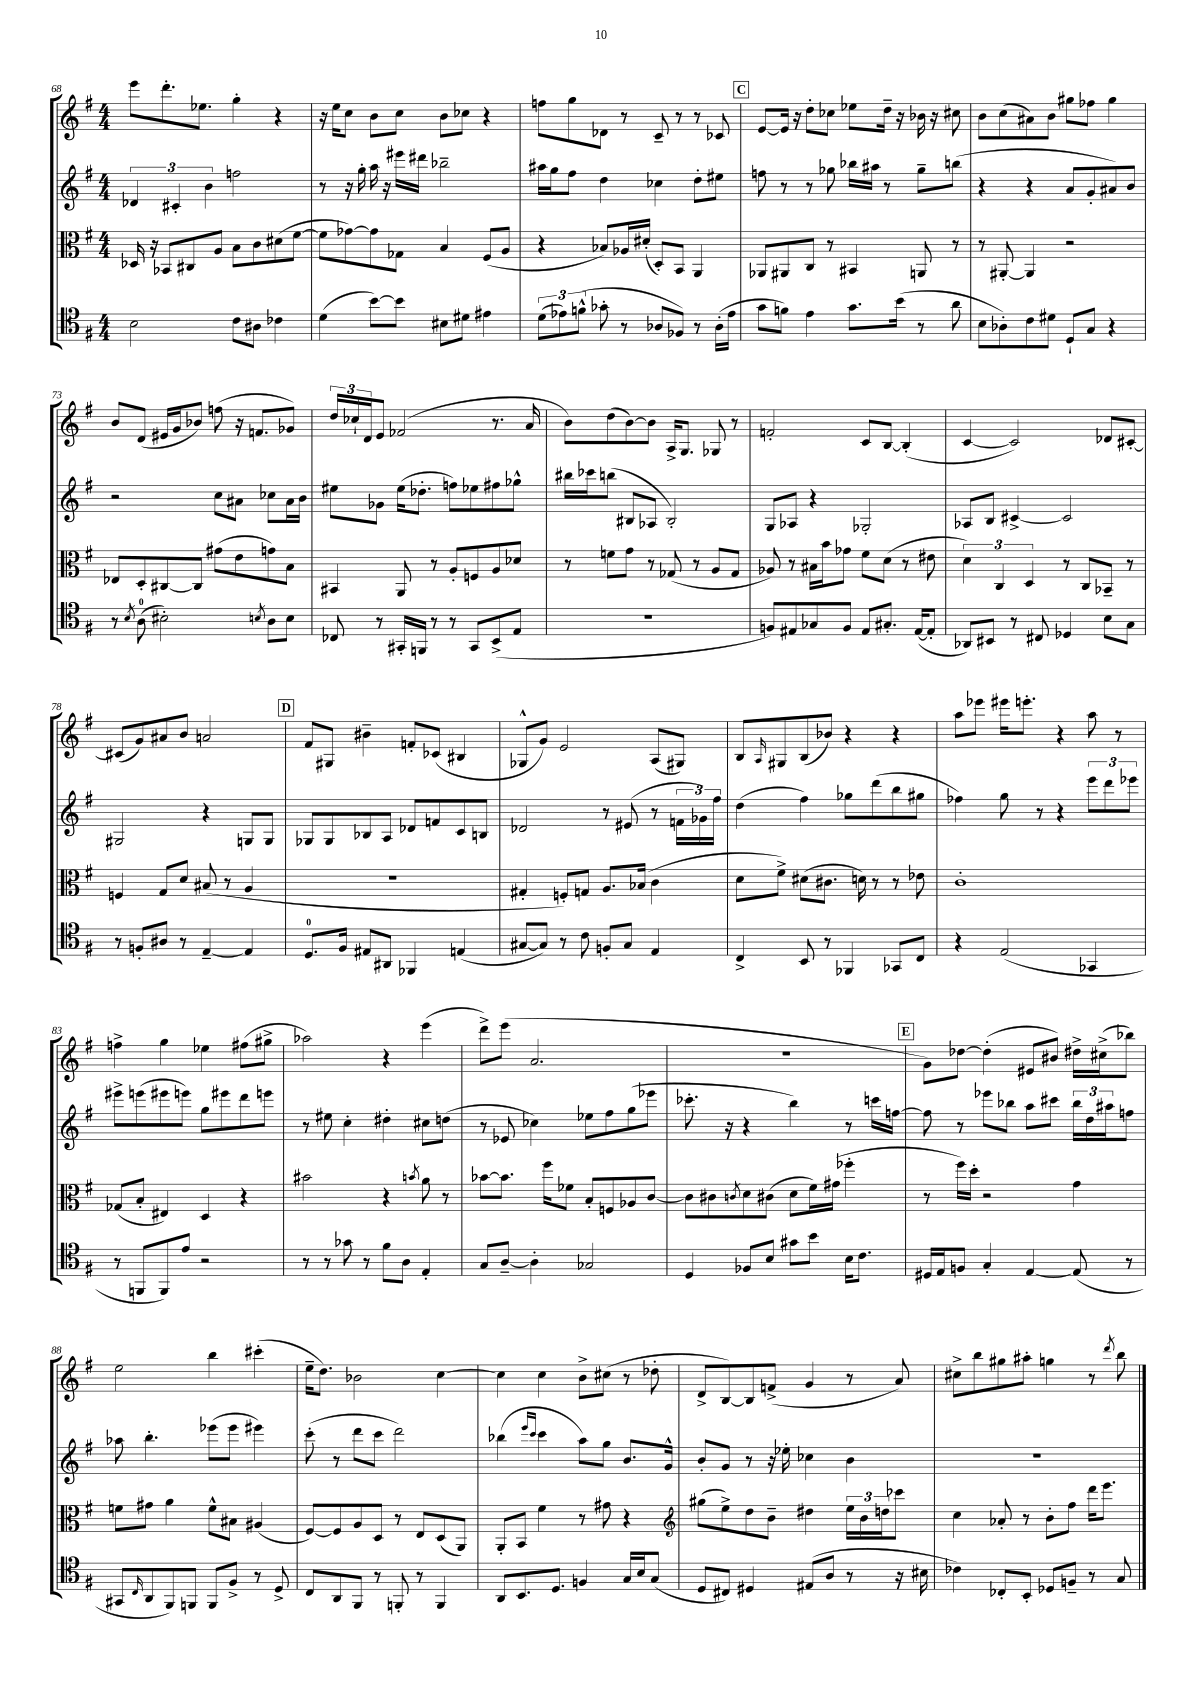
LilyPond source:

<<
\new StaffGroup <<
\new Staff = "s0" {
    \clef treble \key g \major \numericTimeSignature \time 4/4
    e'''8 d'''8.-. ees''8. g''4-. r4 |
    r16 e''16 c''8 b'8 c''8 b'8 ces''8 r4 |
    f''8 g''8 des'8 r8 c'8-- r8 r8 ces'8 |
    \mark \markup { \box "C" } e'8~ e'16 r16 d''8-. ces''8 ees''8 d''16-- r16 bes'16 r16 cis''8 |
    b'8 c''8( ais'8) b'8 gis''8 fes''8 gis''4 |
    b'8 d'8( eis'16 g'16 bes'8) f''8( r16 f'8. ges'8) |
    \tuplet 3/2 { d''16 ces''16-! d'16 } e'8 fes'2( r8. a'16 |
    b'8) d''8( b'8~) b'8 a16-> g8. ges8 r8 |
    f'2-. c'8 b8~ b4-.( |
    c'4~ c'2) des'8 cis'8~-. |
    cis'8( g'8) ais'8 b'8 a'2 |
    \mark \markup { \box "D" } fis'8 gis8 bis'4-- f'8-. ces'8( bis4 |
    ges8-^ g'8) e'2 a8( gis8) |
    b8 \grace { a16 } gis8 b8( bes'8) r4 r4 |
    a''8 ees'''8 eis'''16 e'''8.-. r4 a''8 r8 |
    f''4-> g''4 ees''4 fis''8( gis''8-> |
    aes''2) r4 e'''4( |
    d'''8->) e'''8( a'2. |
    R1 |
    \mark \markup { \box "E" } g'8) des''8~ des''4-.( eis'8 bis'8) dis''16-> cis''16->( bes''8) |
    e''2 b''4 cis'''4-.( |
    e''16-- d''8.) bes'2 c''4~ |
    c''4 c''4 b'8-> cis''8( r8 des''8-. |
    d'8-> b8~) b8 f'8->( g'4 r8 a'8) |
    cis''8-> b''8 gis''8 ais''8-. g''4 r8 \acciaccatura { d'''8 } b''8 \bar "|." |
}
\new Staff = "s1" {
    \clef treble \key g \major \numericTimeSignature \time 4/4
    \tuplet 3/2 { des'4 cis'4-. b'4 } f''2 |
    r8 r16 g''16-. a''16 r16 eis'''16 dis'''16 bes''2-- |
    ais''16 g''16 fis''8 d''4 ces''4 d''8-. eis''8 |
    \mark \markup { \box "C" } f''8 r8 r8 ges''8 bes''16 ais''16 r8 ges''8-- b''8( |
    r4 r4 a'8 g'8-. ais'8) b'8 |
    r2 c''8 ais'8 ces''8 ais'16 b'16 |
    eis''8 ges'8 eis''16( des''8.-. f''8) ees''8 fis''8 ges''8-^ |
    bis''16 ces'''16 b''8( bis8 aes8 bis2-.) |
    g8 aes8 r4 ges2-. |
    aes8 b8 cis'4~-> cis'2 |
    gis2 r4 g8 g8 |
    \mark \markup { \box "D" } ges8 ges8 bes8 a8 des'8 f'8 c'8 b8 |
    des'2 r8 eis'8( r8 \tuplet 3/2 { f'16 ges'16) fis''16 } |
    d''4( fis''4) ges''8 d'''8( b''8 gis''8 |
    fes''4) g''8 r8 r4 \tuplet 3/2 { e'''8 d'''8 ees'''8 } |
    eis'''8-> e'''8( eis'''8 e'''8) g''8 eis'''8 d'''8 e'''8 |
    r8 eis''8 c''4-. dis''4-. cis''8 d''8( |
    r8 ees'8 ces''4) ees''8 fis''8 g''8( ees'''8 |
    ces'''8.-. r16 r4 b''4) r8 c'''16 f''16~ |
    \mark \markup { \box "E" } f''8 r8 ees'''8 bes''8 a''8 cis'''8 \tuplet 3/2 { bes''16 d''16 ais''16 } f''8 |
    aes''8 b''4.-. ees'''8( ees'''8 eis'''4) |
    c'''8-.( r8 d'''8 c'''8 d'''2) |
    bes''4( \grace { e'''16 c'''16 } c'''4 a''8) g''8 b'8. g'16-^ |
    b'8-. g'8 r8 r16 ees''16-. ces''4 b'4 |
    r1 \bar "|." |
}
\new Staff = "s2" {
    \clef alto \key g \major \numericTimeSignature \time 4/4
    des16 r16 bes,8 cis8 a8 b8 c'8 dis'8( fis'8~ |
    fis'8 ges'8~) ges'8 ges8 b4 fis8( a8 |
    r4 bes8) aes16 dis'16-.( d8-.) b,8 a,4 |
    \mark \markup { \box "C" } aes,8 ais,8 c8 r8 bis,4 a,8 r8 |
    r8 ais,8~-. ais,4 r2 |
    ees8 d8-. cis8~ cis8 gis'8( e'8 g'8) b8 |
    bis,4 a,8 r8 a8-. f8 a8 des'8 |
    r8 f'8 g'8 r8 ges8( r8 a8 ges8 |
    aes8) r8 bis16 b'16 ges'8 fis'8 d'8( r8 eis'8 |
    \tuplet 3/2 { d'4) c4 d4 } r8 c8 bes,8-- r8 |
    f4 g8 d'8 bis8( r8 a4 |
    \mark \markup { \box "D" } R1 |
    gis4-. f8-.) g8 a8. bes16( c'4 |
    d'8 fis'8->) dis'8( cis'8. d'16) r8 r8 ees'8 |
    c'1-. |
    ges8( b8-. eis4) d4 r4 |
    bis'2 r4 \acciaccatura { b'8 } a'8 r8 |
    bes'8~ bes'8. fis''16 fes'8 b8-. f8 aes8 c'8~ |
    c'8 cis'8 \acciaccatura { c'8 } d'8 cis'8( d'8 fis'16) gis'16( fes''4-. |
    \mark \markup { \box "E" } r8 fis''16) d''16-. r2 g'4 |
    f'8 gis'8 a'4 f'8-^ bis8 ais4( |
    fis8~) fis8 a8 d8 r8 e8 d8( a,8) |
    a,8-. b,8 fis'4 r8 gis'8 r4 |
    \clef treble gis''8( e''8->) d''8 b'8-- dis''4 \tuplet 3/2 { e''16 b'16 d''16 } ces'''8 |
    c''4 aes'8-. r8 b'8-. fis''8 d'''16 e'''8. \bar "|." |
}
\new Staff = "s3" {
    \clef tenor \key g \major \numericTimeSignature \time 4/4
    b2 c'8 ais8 ces'4 |
    d'4( b'8~) b'8 bis8 dis'8 eis'4 |
    \tuplet 3/2 { d'8( ees'8) f'8-^( } ges'8-. r8 aes8 fes8) r8 aes16-.( ees'16 |
    \mark \markup { \box "C" } g'8 f'8) e'4 g'8. b'16( r8 a'8 |
    b8 aes8-.) c'8 dis'8 d8-! g8 r4 |
    r8 \acciaccatura { b8 } a8-0( bis2-.) \acciaccatura { b8 } a8 b8 |
    ces8 r8 gis,16-. f,16 r8 r8 gis,8 b,8->( e8 |
    R1 |
    f8) eis8 ges8 f8 eis8 gis8.-. eis16~( eis8-. |
    aes,8) bis,8 r8 cis8 des4 b8 g8 |
    r8 f8-. ais8 r8 e4~-- e4 |
    \mark \markup { \box "D" } d8.-0 fis16 eis8 ais,8 fes,4 e4( |
    gis8~ gis8) r8 c'8 f8-. gis8 e4 |
    c4-> b,8 r8 fes,4 ges,8 c8 |
    r4 e2( ges,4 |
    r8 f,8 f,8) e'8 r2 |
    r8 r8 ges'8 r8 fis'8 a8 e4-. |
    g8 a8~-- a4-. ges2 |
    d4 fes8 b8 gis'8 b'8 b16 c'8. |
    \mark \markup { \box "E" } dis16 e16 f8 g4-. e4~ e8( r8 |
    gis,8 \grace { c16 } a,8 fis,8) f,8 f,8 fis8-> r8 d8-> |
    c8 a,8 fis,8 r8 f,8-. r8 f,4 |
    a,8 b,8. d8. f4 g16 b16 g8( |
    d8 cis8) dis4 eis8( a8 r8 r16 bis16 |
    ces'4) ces8-. b,8-. des8 f8-- r8 g8 \bar "|." |
}
>>
>>
\layout { \context { \Score currentBarNumber = #68 } }
